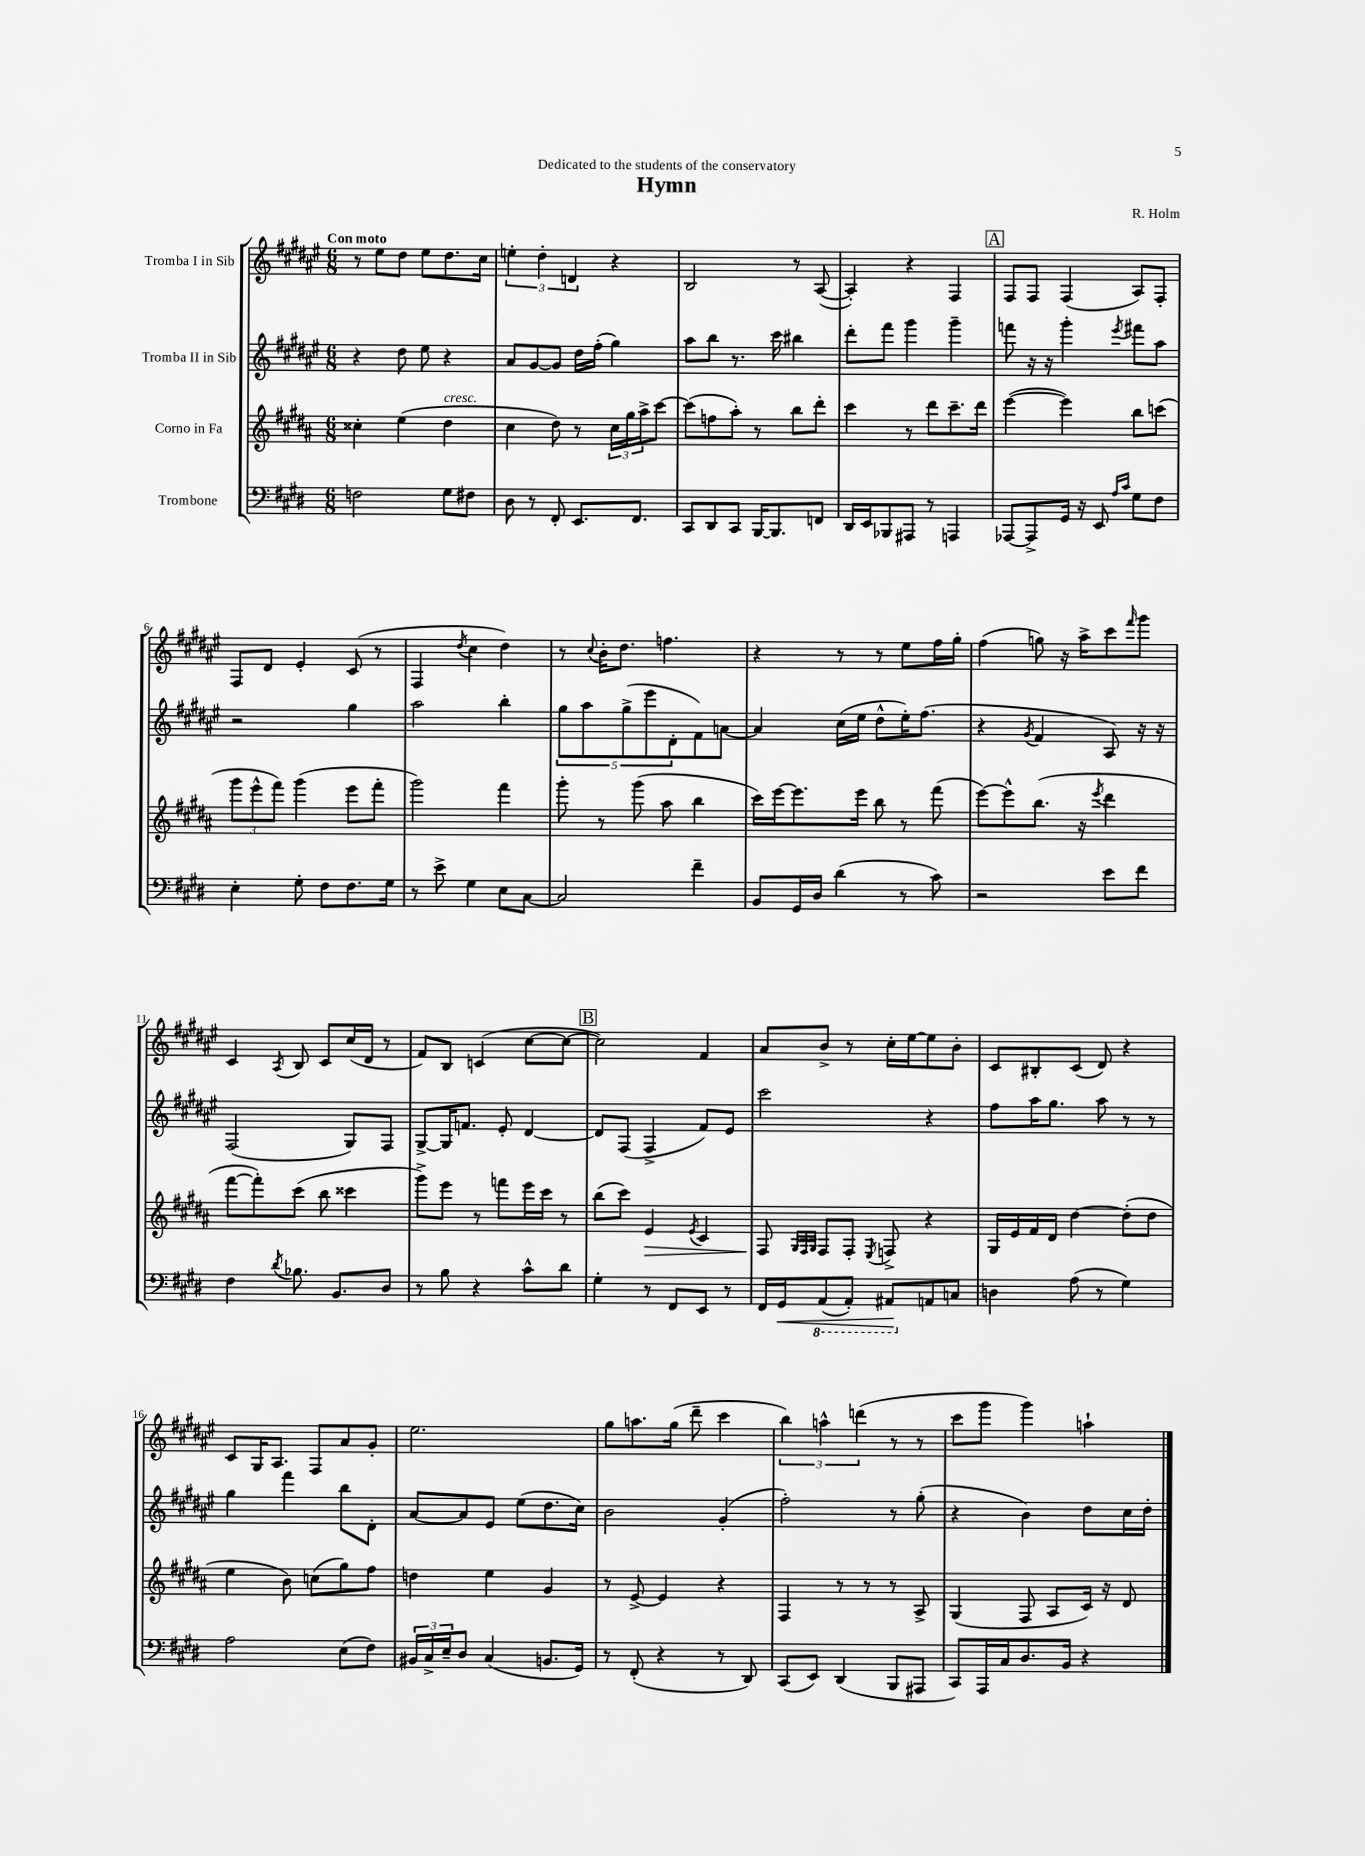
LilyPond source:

\header { title = "Hymn" composer = "R. Holm" dedication = "Dedicated to the students of the conservatory" }
<<
\new StaffGroup <<
\new Staff = "s0" \with { instrumentName = "Tromba I in Sib" } {
    \clef treble \key fis \major \numericTimeSignature \time 6/8 \tempo "Con moto"
    r8 eis''8 dis''8 eis''8 dis''8. cis''16 |
    \tuplet 3/2 { e''4-. dis''4-. d'4 } r4 |
    b2 r8 ais8~( |
    ais4-.) r4 fis4 |
    \mark \markup { \box "A" } fis8 fis8 fis4( ais8) fis8-. |
    fis8 dis'8 eis'4-. cis'8( r8 |
    fis4 \acciaccatura { dis''8 } cis''4 dis''4) |
    r8 \appoggiatura { cis''8 } b'16-. dis''8. f''4. |
    r4 r8 r8 eis''8 fis''16 gis''16-. |
    fis''4( g''8) r16 ais''16-> cis'''8 \grace { fis'''16 } gis'''8 |
    cis'4 \acciaccatura { ais8 } b8 cis'8 cis''16( dis'16 r8 |
    fis'8) b8 c'4( cis''8~ cis''8~ |
    \mark \markup { \box "B" } cis''2) fis'4 |
    ais'8 b'8-> r8 cis''16-. eis''16~ eis''8 b'8-. |
    cis'8 bis8-. cis'8( dis'8) r4 |
    cis'8 gis16 ais8. fis8 ais'8 gis'8-. |
    eis''2. |
    gis''8 a''8. gis''16( dis'''8-- cis'''4 |
    \tuplet 3/2 { b''4) a''4-^ d'''4( } r8 r8 |
    cis'''8 gis'''8 gis'''4) a''4-! \bar "|." |
}
\new Staff = "s1" \with { instrumentName = "Tromba II in Sib" } {
    \clef treble \key fis \major \numericTimeSignature \time 6/8
    r4 dis''8 eis''8 r4 |
    ais'8 gis'8~ gis'8 dis''16 fis''16-.( gis''4) |
    ais''8 b''8 r8. cis'''16 bis''4 |
    dis'''8-. fis'''8 gis'''4 gis'''4-- |
    \mark \markup { \box "A" } f'''8 r16 r16 gis'''4-. \acciaccatura { eis'''8 } fis'''8 ais''8 |
    r2 gis''4 |
    ais''2 b''4-. |
    \tuplet 5/4 { gis''8 ais''8 gis''8->( eis'''8 dis'8-. } fis'8) a'8~ |
    a'4 cis''16( eis''16 dis''8-^ eis''16-.) fis''8.( |
    r4 \acciaccatura { gis'8 } fis'4 ais8) r16 r16 |
    fis2( gis8) fis8 |
    gis8~-> gis16 f'8. eis'8-. dis'4~ |
    \mark \markup { \box "B" } dis'8 fis8( fis4-> fis'8) eis'8 |
    cis'''2 r4 |
    fis''8 ais''16 gis''8. ais''8 r8 r8 |
    gis''4 fis'''4 b''8 dis'8-. |
    ais'8~ ais'8 eis'8 eis''8( dis''8. cis''16) |
    b'2 gis'4-.( |
    fis''2-.) r8 gis''8-.( |
    r4 b'4) dis''8 cis''16 dis''16-. \bar "|." |
}
\new Staff = "s2" \with { instrumentName = "Corno in Fa" } {
    \clef treble \key b \major \numericTimeSignature \time 6/8
    cisis''4-. e''4( dis''4^\markup { \italic "cresc." } |
    cis''4 dis''8) r8 \tuplet 3/2 { cis''16 gis''16 ais''16-> } cis'''8~ |
    cis'''8( f''8 ais''8-.) r8 b''8 dis'''8-. |
    cis'''4 r8 dis'''8 cis'''8.-- dis'''16 |
    \mark \markup { \box "A" } e'''4~( e'''4) b''8 c'''8( |
    \tuplet 3/2 { gis'''8 e'''8-^ fis'''8) } gis'''4( e'''8 fis'''8-. |
    gis'''2) fis'''4 |
    gis'''8-. r8 gis'''8( ais''8 b''4 |
    cis'''16) e'''16~ e'''8. e'''16 b''8 r8 fis'''8( |
    e'''8~) e'''8-^ b''8.( r16 \acciaccatura { e'''8 } dis'''4 |
    fis'''8~ fis'''8-.) cis'''8( b''8 cisis'''4 |
    gis'''8->) e'''8 r8 f'''8 e'''16 cis'''16 r8 |
    \mark \markup { \box "B" } b''8( cis'''8) e'4\> \acciaccatura { e'8 } cis'4 |
    fis8\! \grace { gis32 fis32 gis32 } fis8 fis8-. \acciaccatura { e8 } f8-> r4 |
    gis16 e'16 fis'16 dis'16 dis''4~ dis''8-.( dis''8 |
    e''4 b'8) c''8( gis''8) fis''8 |
    d''4 e''4 gis'4 |
    r8 e'8~-> e'4 r4 |
    fis4 r8 r8 r8 ais8-> |
    gis4( fis8 ais8 cis'16) r16 dis'8 \bar "|." |
}
\new Staff = "s3" \with { instrumentName = "Trombone" } {
    \clef bass \key e \major \numericTimeSignature \time 6/8
    f2 gis8 fis8 |
    dis8 r8 fis,8-. e,8. fis,8. |
    cis,8 dis,8 cis,8 b,,16~ b,,8. f,8 |
    dis,16 e,16 bes,,8 ais,,8 r8 a,,4 |
    \mark \markup { \box "A" } aes,,8~ aes,,8-> gis,16 r16 e,8 \grace { a16 cis'16 } gis8 fis8 |
    e4-. gis8-. fis8 fis8. gis16 |
    r8 e'8-> gis4 e8 cis8~ |
    cis2 fis'4-- |
    b,8 gis,16 dis16 dis'4( r8 cis'8) |
    r2 e'8 fis'8 |
    fis4 \acciaccatura { dis'8 } bes8. b,8. dis8 |
    r8 b8 r4 cis'8-^ dis'8 |
    \mark \markup { \box "B" } gis4-. r8 fis,8 e,8 r8 |
    fis,16 gis,16\< \ottava #-1 a,,8( a,,8-.) ais,,8\! \ottava #0 a,!8 c8 |
    d4 a8( r8 gis4) |
    a2 e8( fis8) |
    \tuplet 3/2 { bis,16 cis16-> e16-- } dis8 cis4( b,8. gis,16) |
    r8 fis,8-.( r4 r8 dis,8) |
    cis,8( e,8) dis,4( b,,8 ais,,8 |
    cis,8) a,,16 cis16 dis8. b,16 r4 \bar "|." |
}
>>
>>
